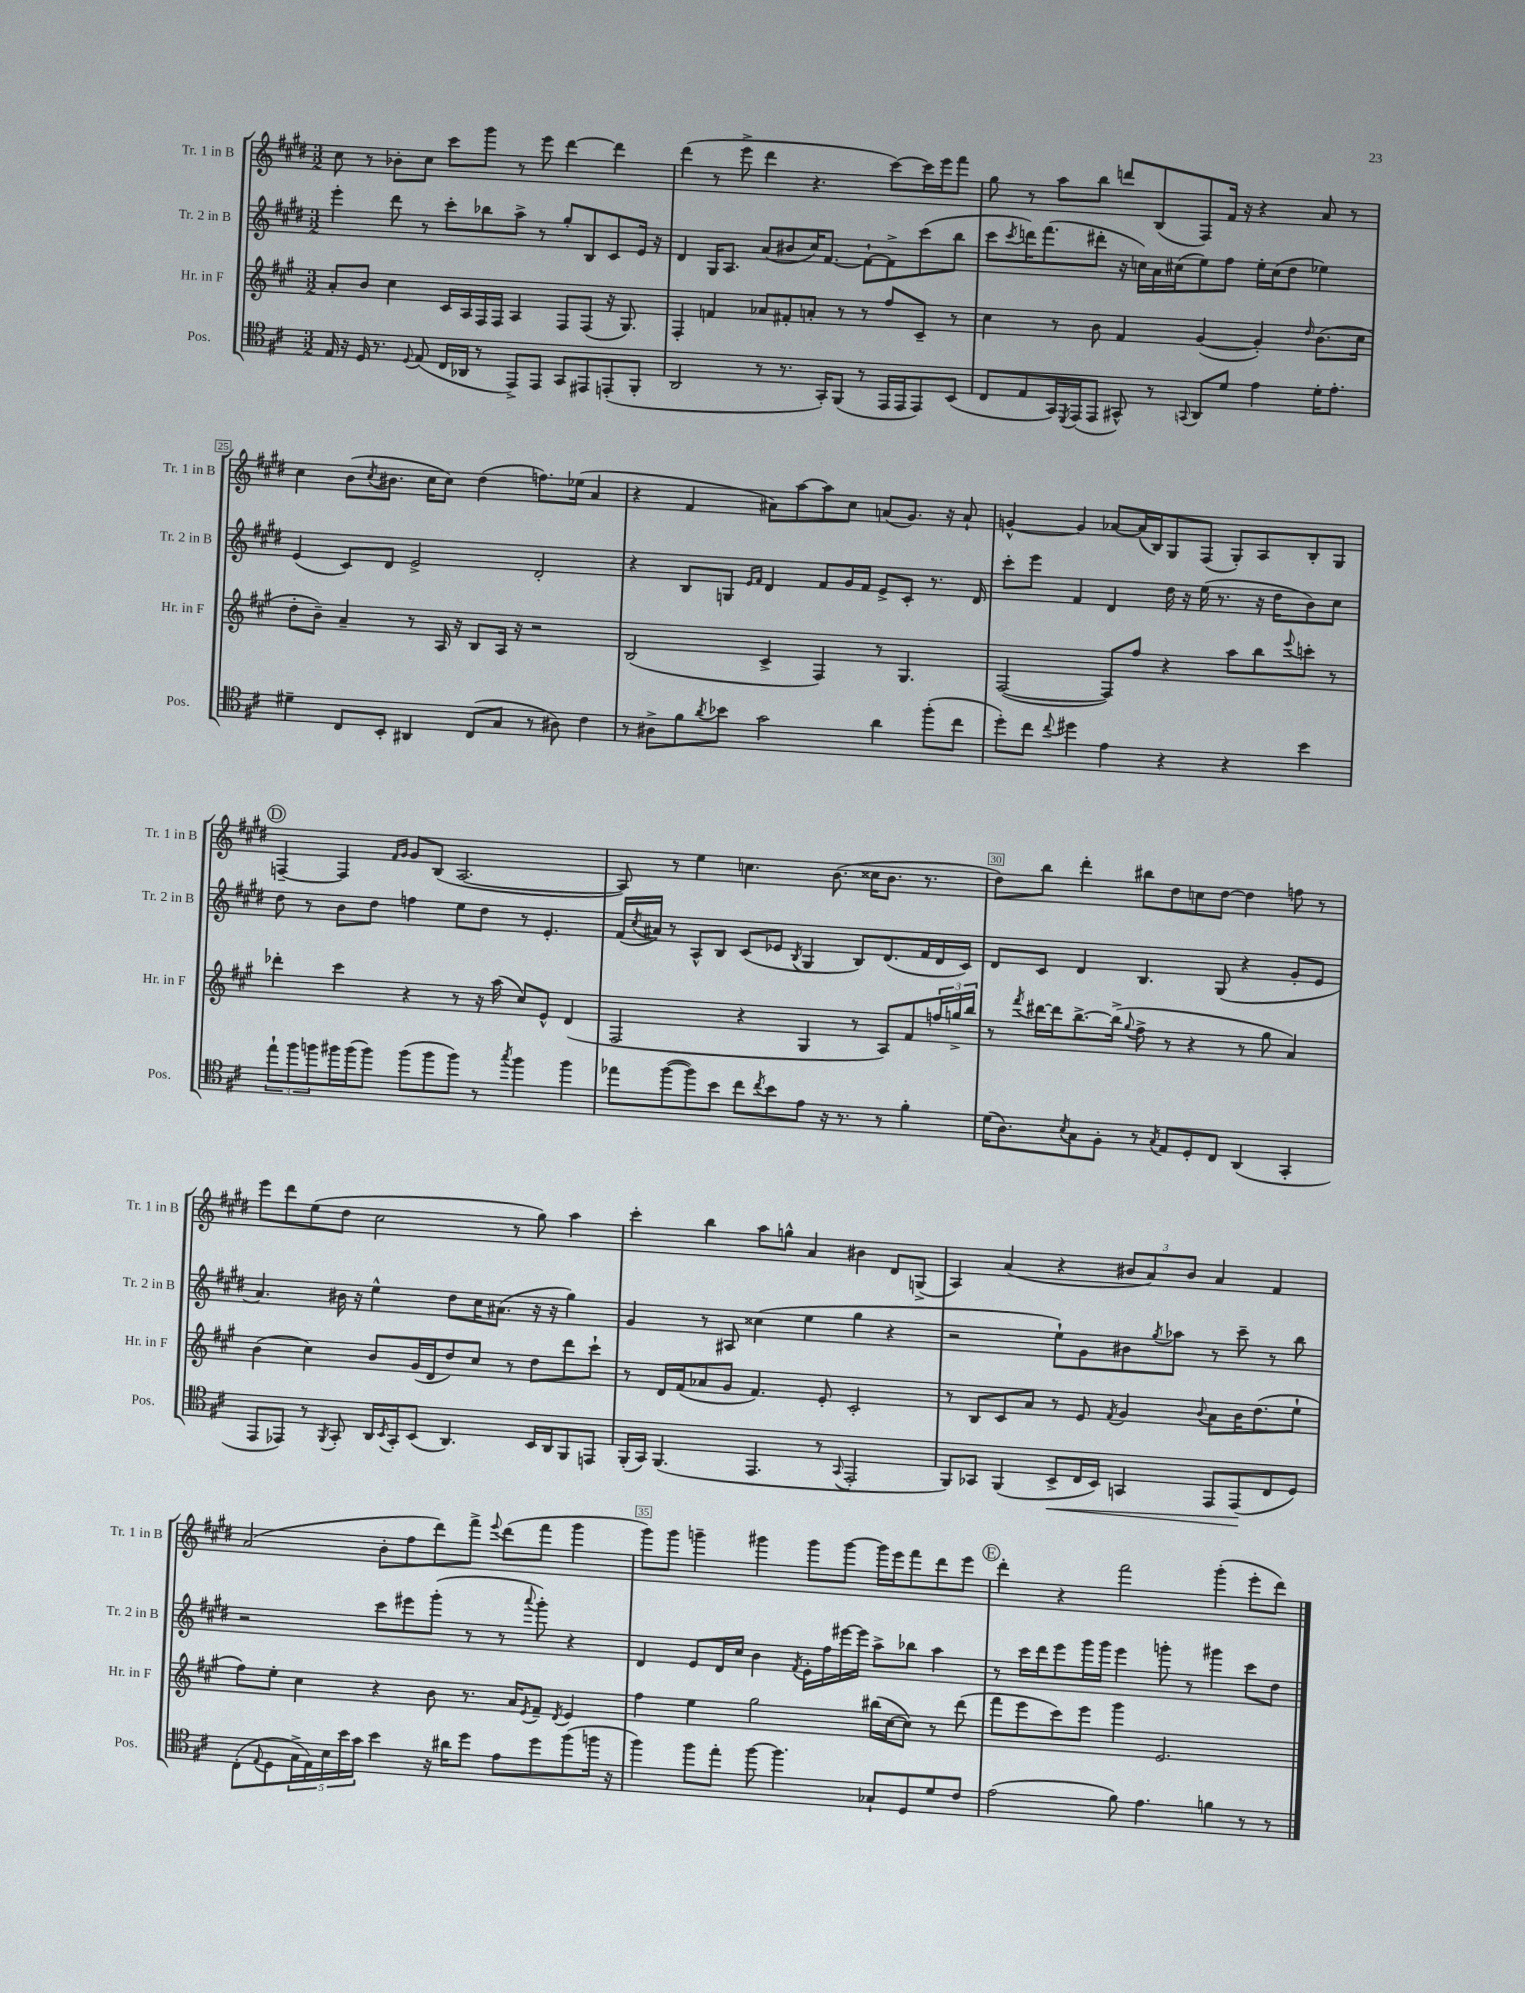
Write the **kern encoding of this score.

**kern	**kern	**kern	**kern
*staff4	*staff3	*staff2	*staff1
*clefC4	*clefG2	*clefG2	*clefG2
*k[f#c#]	*k[f#c#g#]	*k[f#c#g#d#]	*k[f#c#g#d#]
*M3/2	*M3/2	*M3/2	*M3/2
16E/	8a'/L	4eee'\	8cc#\
16r	.	.	.
16D/	8b/J	.	8r
8.r	.	.	.
.	4cc#\	8ddd#\	8b-'\L
8qqD/	.	.	.
(8E/	.	8r	8cc#\J
16C#/LL	16c#/LL	8ccc#'\L	8ccc#\L
16AA-/JJ	16A/	.	.
8r	16F#/	8bb-\	8ggg#\J
.	16F#/JJ	.	.
8EE^/L)	4A/	8aa^\J	8r
8EE/J	.	8r	8eee\
8GG/L	8F#/L	8gg#'/L	[4ddd#\
8EE#/	(8F#/J	8B/	.
(8EE'/	16r	8c#/	4ddd#\]
.	8.G#/)	.	.
8FF#'/J	.	16e/Jk	.
.	.	16r	.
=	=	=	=
2AA/	4F#'/	4d#/	(4ddd#\
.	4f/	16G#/LK	8r
.	.	8.A/J	.
.	.	.	8eee^\
8r	8a-/L	(8a/L	4ddd#\
8.r	8f#'/	8b#/	.
.	8a'/J	16cc#/K)	4.r
16GG'/LK)	.	[8.f#/J	.
(8FF#/J	8r	.	.
8r	8r	8f#`\_L	.
16EE/LL	8ff#/L	8f#^\]	[8ccc#\L)
16EE/J	.	.	.
8EE/)	8c#~/J	(8ccc#\	16ccc#\]L
.	.	.	16eee\J
(8BB/J	8r	8bb\J	8fff#\J
=	=	=	=
8C#/L	4cc#\	8ccc#\L	8gg#\
.	.	8qccc#/	.
8E/	.	16ddd\K)	8r
.	.	(8.fff#\	.
16GG/L)	8r	.	8aa\L
8qDD/	.	.	.
(16EE/J	.	.	.
8EE/J	8b\	8ddd#'\J	8bb\J
8GG#^^/)	4f#/	16r	8ddd/L
.	.	16cc\LL)	.
8r	.	16a\	(8B/
.	.	(16cc#\J	.
8qqGG/	.	.	.
8AA/L	([4g#/	8ee\)	8F#/)
8d/J	.	8ff#\J	16f#/Jk
.	.	.	16r
4e\	4g#'/])	16ee'\LL	4r
.	.	(16cc#\J	.
.	.	8dd#\J	.
.	16qqdd/	.	.
16d'\LK	(8.b\L	4ee-\)	8a/
8.e'\J	.	.	.
.	.	.	8r
.	16cc#\Jk	.	.
=	=	=	=
4d#~\	8dd'\L	(4e/	4cc#\
.	8b~\J)	.	.
8C#/L	4a~/	8c#/L)	(8b\L
.	.	.	8qcc#/
8BB'/J	.	8d#/J	8.b#\J
4AA#/	8r	2e^/	.
.	.	.	16cc#\LK
.	16A/	.	8cc#\J)
.	16r	.	.
(8C#/L	8B/L	.	(4dd#\
8G/J	16A/Jk	.	.
.	16r	.	.
8r	2r	2d#'/	8.ff\L)
8A#\)	.	.	.
.	.	.	(16ee-\Jk
4c#\	.	.	4a/
=	=	=	=
8r	(2B/	4r	4r
8A#^\L	.	.	.
8f#\	.	8B/L	4f#/
8qa/	.	.	.
8b-\J	.	8G/J	.
.	.	16qqe/LL	.
.	.	16qqf#/JJ	.
2g\	4c#^/	4d#/	8a#\L)
.	.	.	[8aa\
.	4F#/)	8f#/L	8aa\]
.	.	16g#/L	8cc#\J
.	.	16f#/JJ	.
4a\	8r	8e^/L	(8a/L
.	4.G#/	8c#'/J	8.g#/J)
(8ff#'\L	.	8.r	.
.	.	.	16r
8cc#\J	.	.	8a`/
.	.	16d#/	.
=	=	=	=
8dd'\L)	([2F#/	8ccc#'\L	[4g^^/
8cc#\J	.	8eee\J	.
8qqcc#/	.	.	.
4dd#\	.	4f#/	4g/]
4e\	8F#/]L)	4d#/	[8a-/L
.	8ff#/J	.	(16a-/]L
.	.	.	16B/J)
4r	4r	16dd#\	8G#/
.	.	16r	.
.	.	(16ee\	(8F#/J
.	.	8.r	.
4r	8aa\L	.	8G#'/L)
.	8bb\	16r	8A/
.	.	16dd#\LK	.
.	8qqeee/	.	.
4b\	8ccc'\J	8b\)	8B'/
.	8r	8cc#\J	8G#/J
=	=	=	=
12ee`\L	4ddd-'\	8dd#\	[4F~/
12ff#\	.	.	.
.	.	8r	.
12ff\	.	.	.
16ff#\L	4ccc#\	8b\L	4F/]
(16ff#\J	.	.	.
8ff#\J)	.	8dd#\J	.
.	.	.	16qqf#/LL
.	.	.	16qqg#/JJ
(8ff#\L	4r	4ff\	8g#/L
8ff#\	.	.	(8B/J
8ff#\J)	8r	8ee\L	[2.A/
8r	16r	8dd#\J	.
.	(16aa\	.	.
8qgg/	.	.	.
4ff#\	8cc#/L)	8r	.
.	8e^^/J	4.e'/	.
4ff#\	(4d/	.	.
=	=	=	=
8ee-\L	2F#/	(16f#/LL	8A/])
.	.	8qcc#/	.
.	.	16a#/JJ)	.
([8ff#\	.	8r	8r
8ff#\])	.	8A^^/L	4ee\
8b\J	.	8B/J	.
8cc#\L	4r	(8c#/L	4.cc\
8qcc#/	.	.	.
8b\	.	8e-/J	.
.	.	8qB/	.
8e\J	4G#/	4G#/	.
16r	.	.	(8.b\
8.r	.	.	.
.	8r	8B/L)	.
.	.	.	16cc##\LK
8r	8A/L)	(8.d#/	8.b\J
4f#'\	8f#/	.	.
.	.	16f#/L	8.r
.	24ff/L	16d#/	.
.	24gg^/	.	.
.	.	16c#/JJ)	.
.	24bb/JJ	.	.
=	=	=	=
(16d\LK	8r	8d#/L	8dd#\L)
8.A\)	.	.	.
.	8qfff#/	.	.
.	[16ddd#\LL	8c#/J	8bb\J
.	16ddd#\]J	.	.
8qB/	.	.	.
8G\	[8.bb^\	4d#/	4ddd#'\
8F#'\J	.	.	.
.	(16bb^\]Jk	.	.
.	8qqgg#/	.	.
8r	8ff#^\	4.B/	8bb#\L
8qG/	.	.	.
8E/L	8r	.	8dd#\
8D'/	4r	.	8cc\
8C#/J	.	(8G#/	[8dd#\J
(4AA/	8r	4r	4dd#\]
.	8gg#\	.	.
4GG'/	4a/)	8g#'/L	8ff\
.	.	8e/J	8r
=	=	=	=
8EE/L	(4b\	4.a/)	8eee\L
8EE-/J)	.	.	8ddd#\
8r	4cc#\)	.	(8ee\
8qFF#/	.	.	.
8GG'/	.	16b#\	8dd#\J
.	.	16r	.
16AA/LL	8b/L	4ee^^\	2cc#\
8qBB/	.	.	.
16GG'/J	.	.	.
(8BB/J	(16g#/L	.	.
.	16d/J	.	.
4.AA/)	8dd/)	8dd#\L	.
.	8cc#/J	16cc#\K	.
.	.	(8.a#\J	.
.	8r	.	8r
16BB/LL	8dd\L	16r	8gg#\)
16AA/J	.	16r	.
8FF#/	8ddd\	4gg#\)	4aa\
8EE/J	8ccc#`\J	.	.
=	=	=	=
(16FF#'/LL	8r	4g#/	4ccc#'\
16GG/JJ)	.	.	.
(4.FF#/	16d/LL	.	.
.	(16f#/J	.	.
.	8a-/	8r	4bb\
.	8g#/J	8A#/	.
4.EE/	4.f#/)	(4cc##\	8aa\L
.	.	.	8gg^^\J
.	.	4ee\	4a/
8r	8e'/	.	.
8qqGG/	.	.	.
2EE'/	2c#'/	4gg#\	4b#\
.	.	4r	8d#/L
.	.	.	(8G^/J
=	=	=	=
8FF#/L)	8r	2r	4A/)
8GG-/J	8B/L	.	.
(4FF#/	8c#/	.	(4a/
.	8a/J	.	.
8BB^/L	8r	8ee`\L)	4r
16C#/L	8e/	8g#\	.
16BB/JJ)	.	.	.
.	8qf#/	.	.
4GG/	4g#/	8b#\	12b#/L
.	.	.	12a/)
.	.	8qgg#/	.
.	.	8aa-\J	.
.	.	.	12b#/J
.	8qqb/	.	.
8EE/L	8a\L	8r	4a/
(8EE/	16b\K	8ccc#~\	.
.	(8.dd\	.	.
8C#/	.	8r	4f#/
8D/J)	8ee`\J	8bb\	.
=	=	=	=
(8C#'\L	8ff#\L)	2r	(2a/
8qqE/	.	.	.
8D\	8ee'\J	.	.
20G^\L	4cc#\	.	.
20E\)	.	.	.
20B\	.	.	.
20b\	.	.	.
20g\JJ	.	.	.
4b\	4r	8ccc#\L	8b'\L
.	.	8eee#\	8ff#\
16r	8b\	(8ggg#'\J	8ddd#\)
16a#\LK	.	.	.
8dd\J	8.r	8r	8fff#^\J
.	.	.	8qqeee/
8e\L	.	8r	(8ddd#\L
.	16a/LK	.	.
.	8qe/	8qqaaa/	.
8dd\	8f#~/J	8ggg#'\)	8fff#\J
.	8qd/	.	.
(8ff#\	4e/	4r	4ggg#\
16ff\Jk	.	.	.
16r	.	.	.
=	=	=	=
4ff#\)	4ff#\	4d#/	8ggg#\L)
.	.	.	8ggg#\J
8ff#\L	4ee\	8e/L	4ggg~\
8ee'\J	.	16d#/L	.
.	.	16cc#/JJ	.
[8ff#\	2gg#\	4b\	4ggg#\
4.ff#\]	.	.	.
.	.	8qf#/	.
.	.	16e'\LL	8ggg#\L
.	.	16ff#\	.
.	.	[16eee#\	[8ggg#\J
.	.	16eee#\]JJ	.
8G-`/L	(16bb#\LL	8aa^\L	16ggg#\]LL
.	[16cc#\J	.	16eee\J
8D/	8cc#\]J)	8bb-\J	8fff#\
8d/	8r	4aa\	8ddd#\
8c#/J	(8ddd\	.	8eee\J
=	=	=	=
(2e\	8fff#\L	8r	4ddd#'\
.	8eee\	16ccc#\LL	.
.	.	16ddd#\J	.
.	8ccc#\)	8eee\	4r
.	8eee\J	16ggg#\L	.
.	.	16ggg#\JJ	.
8f#\)	4ggg#\	4eee\	2fff#\
4.e\	.	.	.
.	2.e/	8ggg'\	.
.	.	8r	.
4f\	.	4ggg#\	(4ggg#'\
8r	.	8ccc#\L	8eee'\L
8r	.	8dd#\J	8ddd#\J)
==	==	==	==
*-	*-	*-	*-
